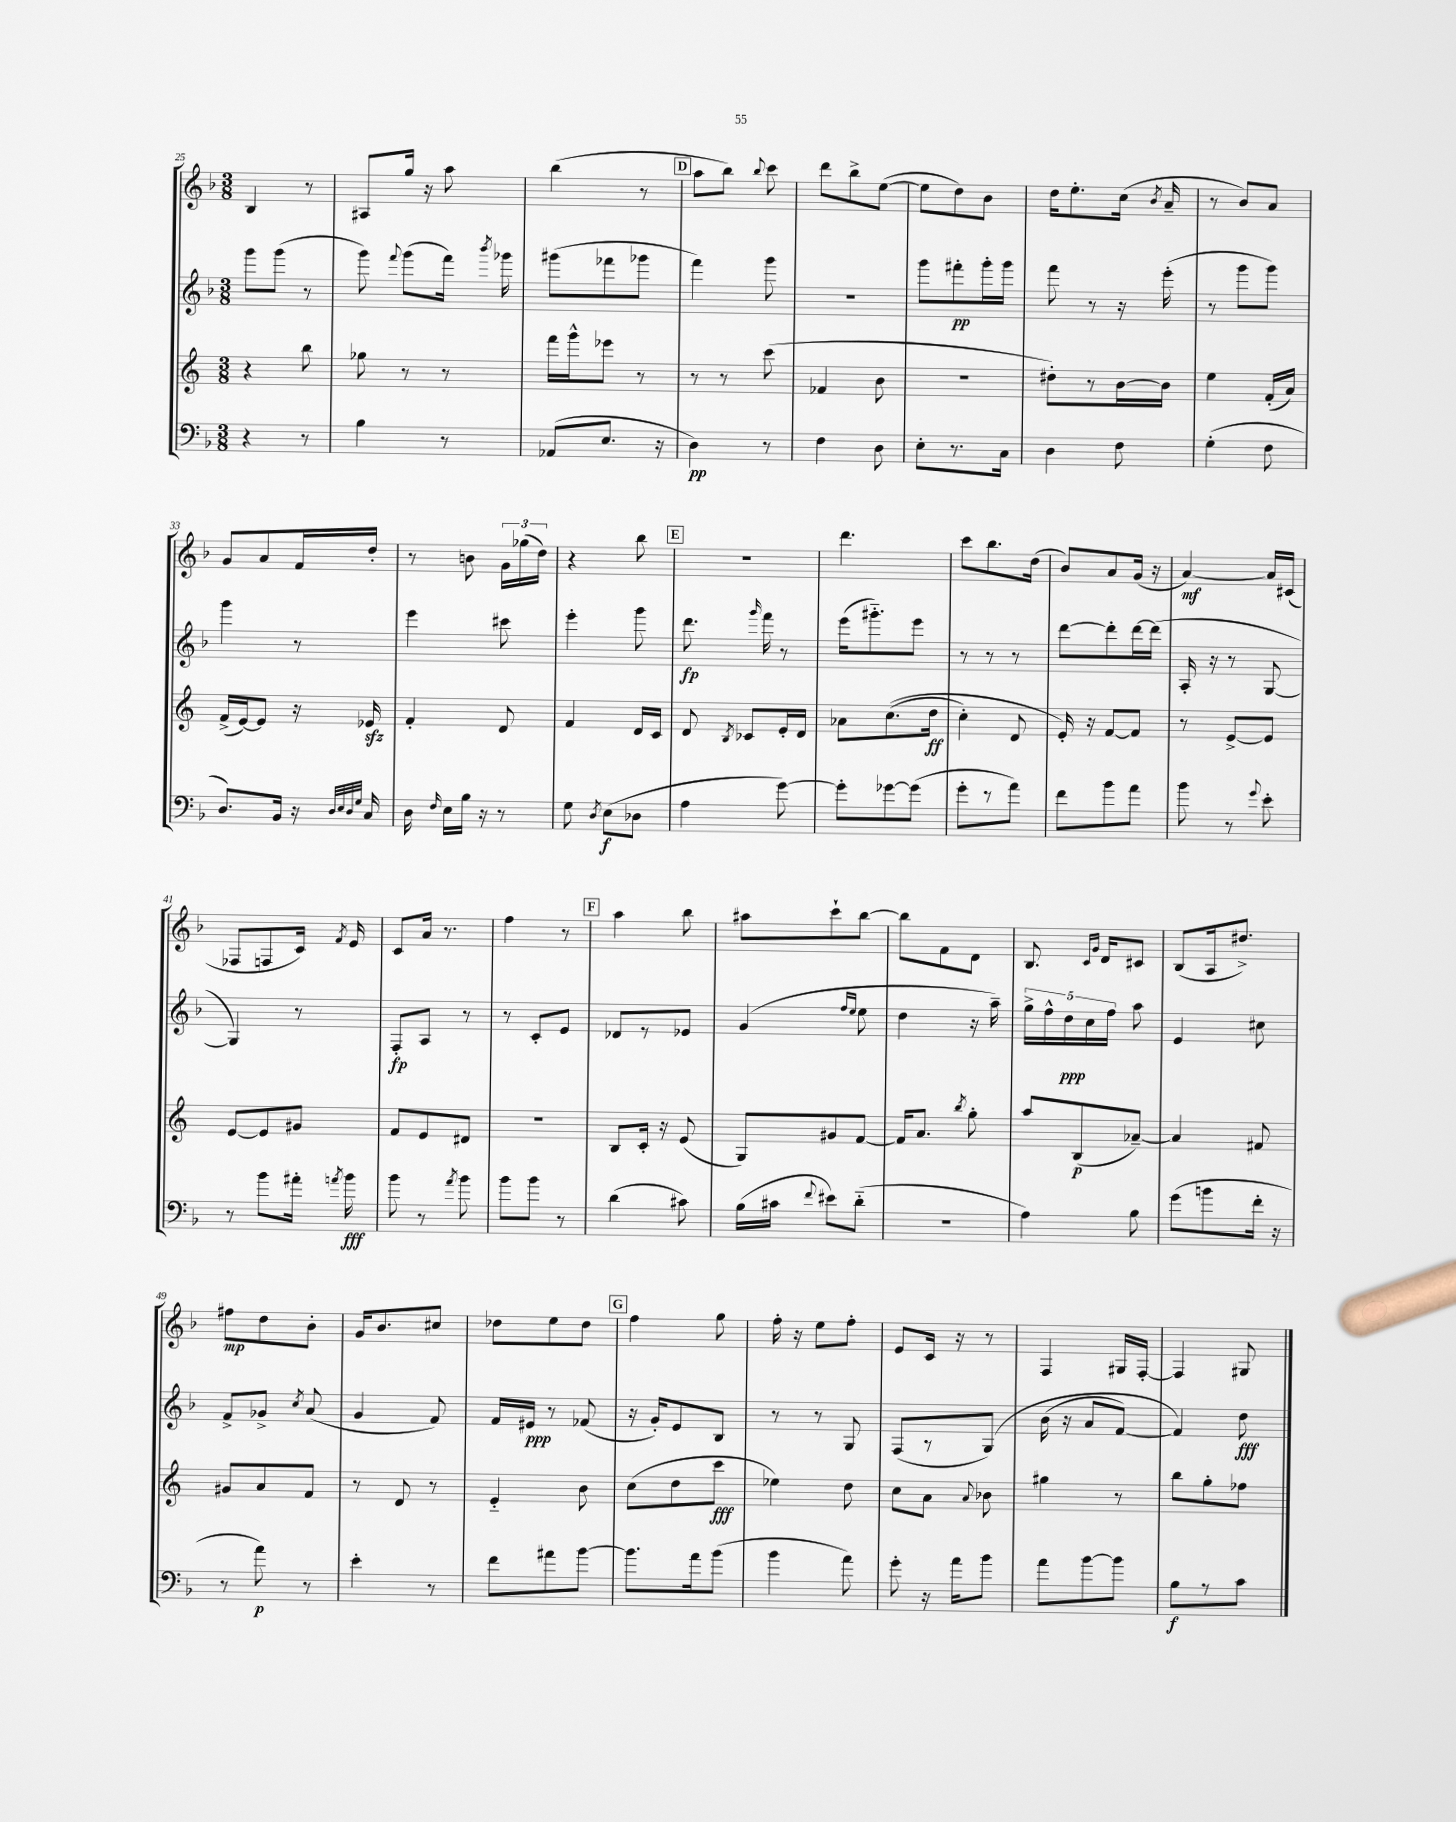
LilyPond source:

<<
\new StaffGroup <<
\new Staff = "s0" {
    \clef treble \key f \major \numericTimeSignature \time 3/8
    \autoBeamOff bes4 r8 |
    ais8[ g''16] r16 a''8 |
    bes''4( r8 |
    \mark \markup { \box "D" } a''8[ bes''8]) \appoggiatura { bes''8 } c'''8 |
    d'''8[ bes''8-> e''8]~( |
    e''8[ d''8) bes'8] |
    d''16[ e''8.-. c''16]( \acciaccatura { bes'8 } a'16-- |
    r8 bes'8[) a'8] |
    g'8[ a'8 f'16 d''16]-. |
    r8 b'8 \tuplet 3/2 { g'16[ ges''16( d''16]) } |
    r4 bes''8 |
    \mark \markup { \box "E" } R4. |
    d'''4. |
    c'''8[ bes''8. d''16]( |
    bes'8[) a'8 g'16]( r16 |
    a'4~\mf) a'16[ cis'16]( |
    fes8[ f8 c'16]) \acciaccatura { f'8 } e'16 |
    c'8[ a'16] r8. |
    f''4 r8 |
    \mark \markup { \box "F" } a''4 bes''8 |
    ais''8[ c'''8-! bes''8]~ |
    bes''8[ f'8 d'8] |
    bes8. \grace { c'16[ g'16] } d'16[ cis'8] |
    bes8[( a16 dis''8.]->) |
    fis''8[\mp d''8 bes'8]-. |
    g'16[ bes'8. cis''8] |
    des''8[ e''8 des''8] |
    \mark \markup { \box "G" } f''4 g''8 |
    f''16-. r16 e''8[ f''8]-. |
    e'8[ c'16] r16 r8 |
    f4 gis16[ f16]~-. |
    f4 gis8 \bar "|." |
}
\new Staff = "s1" {
    \clef treble \key f \major \numericTimeSignature \time 3/8
    \autoBeamOff g'''8[ g'''8]( r8 |
    g'''8) \appoggiatura { f'''8 } g'''8[( f'''16]) \acciaccatura { bes'''8 } ges'''16 |
    gis'''8[( fes'''8 ges'''8] |
    \mark \markup { \box "D" } f'''4) g'''8 |
    R4. |
    g'''8[ fis'''8-.\pp g'''16-. g'''16] |
    f'''8 r8 r16 e'''16-.( |
    r8 g'''8[ g'''8]) |
    g'''4 r8 |
    e'''4 cis'''8 |
    e'''4-. g'''8 |
    \mark \markup { \box "E" } d'''8.\fp \grace { g'''16 } f'''16 r8 |
    e'''16[( gis'''8.-_) e'''8] |
    r8 r8 r8 |
    d'''8[~ d'''8-. d'''16~ d'''16]( |
    a16-. r16 r8 g8~ |
    g4) r8 |
    f8[-.\fp a8] r8 |
    r8 c'8[-. e'8] |
    \mark \markup { \box "F" } des'8[ r8 ees'8] |
    g'4( \grace { f''16[ e''16] } e''8 |
    d''4 r16 a''16--) |
    \tuplet 5/4 { g''16[-> f''16-^ d''16\ppp c''16 f''16] } a''8 |
    e'4 cis''8 |
    f'8[-> ges'8]-> \acciaccatura { c''8 } a'8( |
    g'4 f'8) |
    f'16[ eis'16]\ppp r8 fes'8( |
    \mark \markup { \box "G" } r16 g'16[-.) e'8 bes8] |
    r8 r8 g8 |
    f8[( r8 g8])\( |
    bes'16( r16 a'8[ f'8]~) |
    f'4\) d''8\fff \bar "|." |
}
\new Staff = "s2" {
    \clef treble \key c \major \numericTimeSignature \time 3/8
    \autoBeamOff r4 b''8 |
    ges''8 r8 r8 |
    f'''16[ g'''16-^ ees'''8] r8 |
    \mark \markup { \box "D" } r8 r8 c'''8( |
    fes'4 b'8 |
    R4. |
    dis''8[-.) r8 b'16~ b'16] |
    e''4 f'16[-.( a'16]) |
    f'16[->( e'16~) e'8] r16 ees'16\sfz |
    f'4-. d'8 |
    f'4 d'16[ c'16] |
    \mark \markup { \box "E" } d'8 \acciaccatura { b8 } ces'8[ e'16-. d'16] |
    aes'8[ c''8.(\( d''16]\ff |
    c''4-.) d'8 |
    e'16-.\) r16 f'8[~ f'8] |
    r8 e'8[~-> e'8] |
    e'8[~ e'8 gis'8] |
    f'8[ e'8 dis'8] |
    R4. |
    \mark \markup { \box "F" } b8[ c'16]-. r16 e'8( |
    g8[) gis'8 f'8]~ |
    f'16[ a'8.] \acciaccatura { b''8 } g''8-. |
    a''8[ b8\p( aes'8]~--) |
    aes'4 fis'8 |
    gis'8[ a'8 f'8] |
    r8 d'8 r8 |
    e'4-_ b'8 |
    \mark \markup { \box "G" } c''8[( d''8 c'''8]\fff |
    ees''4) d''8 |
    c''8[ a'8] \appoggiatura { a'8 } bes'8 |
    gis''4 r8 |
    b''8[ g''8-. fes''8] \bar "|." |
}
\new Staff = "s3" {
    \clef bass \key f \major \numericTimeSignature \time 3/8
    \autoBeamOff r4 r8 |
    bes4 r8 |
    aes,8[( e8.] r16 |
    \mark \markup { \box "D" } d4\pp) r8 |
    f4 d8 |
    e8[-. r8. c16] |
    d4 f8 |
    g4-.( f8 |
    d8.[) bes,16] r16 \grace { d32[ e32 d32 g32] } c16 |
    d16 \grace { f16 } e16[ bes16] r16 r8 |
    g8 \acciaccatura { d8 } e8[\f( des8] |
    \mark \markup { \box "E" } a4 g'8~) |
    g'8[-. ges'8~ ges'8]( |
    g'8[-. r8 a'8]) |
    f'8[ bes'8 a'8] |
    bes'8 r8 \appoggiatura { g'8 } e'8-. |
    r8 bes'8[ ais'16]-. \acciaccatura { a'8 } bes'16\fff |
    bes'8 r8 \acciaccatura { a'8 } bes'8 |
    bes'8[ bes'8] r8 |
    \mark \markup { \box "F" } d'4( cis'8) |
    bes16[( cis'16] \appoggiatura { f'8 } eis'8[) d'8]-_( |
    R4. |
    a4) bes8 |
    g'8[( b'8 f'16]-. r16 |
    r8 a'8\p) r8 |
    e'4-. r8 |
    f'8[ ais'8 bes'8]~ |
    \mark \markup { \box "G" } bes'8.[ a'16 bes'8]( |
    bes'4 a'8) |
    g'8-. r16 a'16[ bes'8] |
    a'8[ bes'8~ bes'8] |
    bes8[\f r8 c'8] \bar "|." |
}
>>
>>
\layout { \context { \Score currentBarNumber = #25 } }
